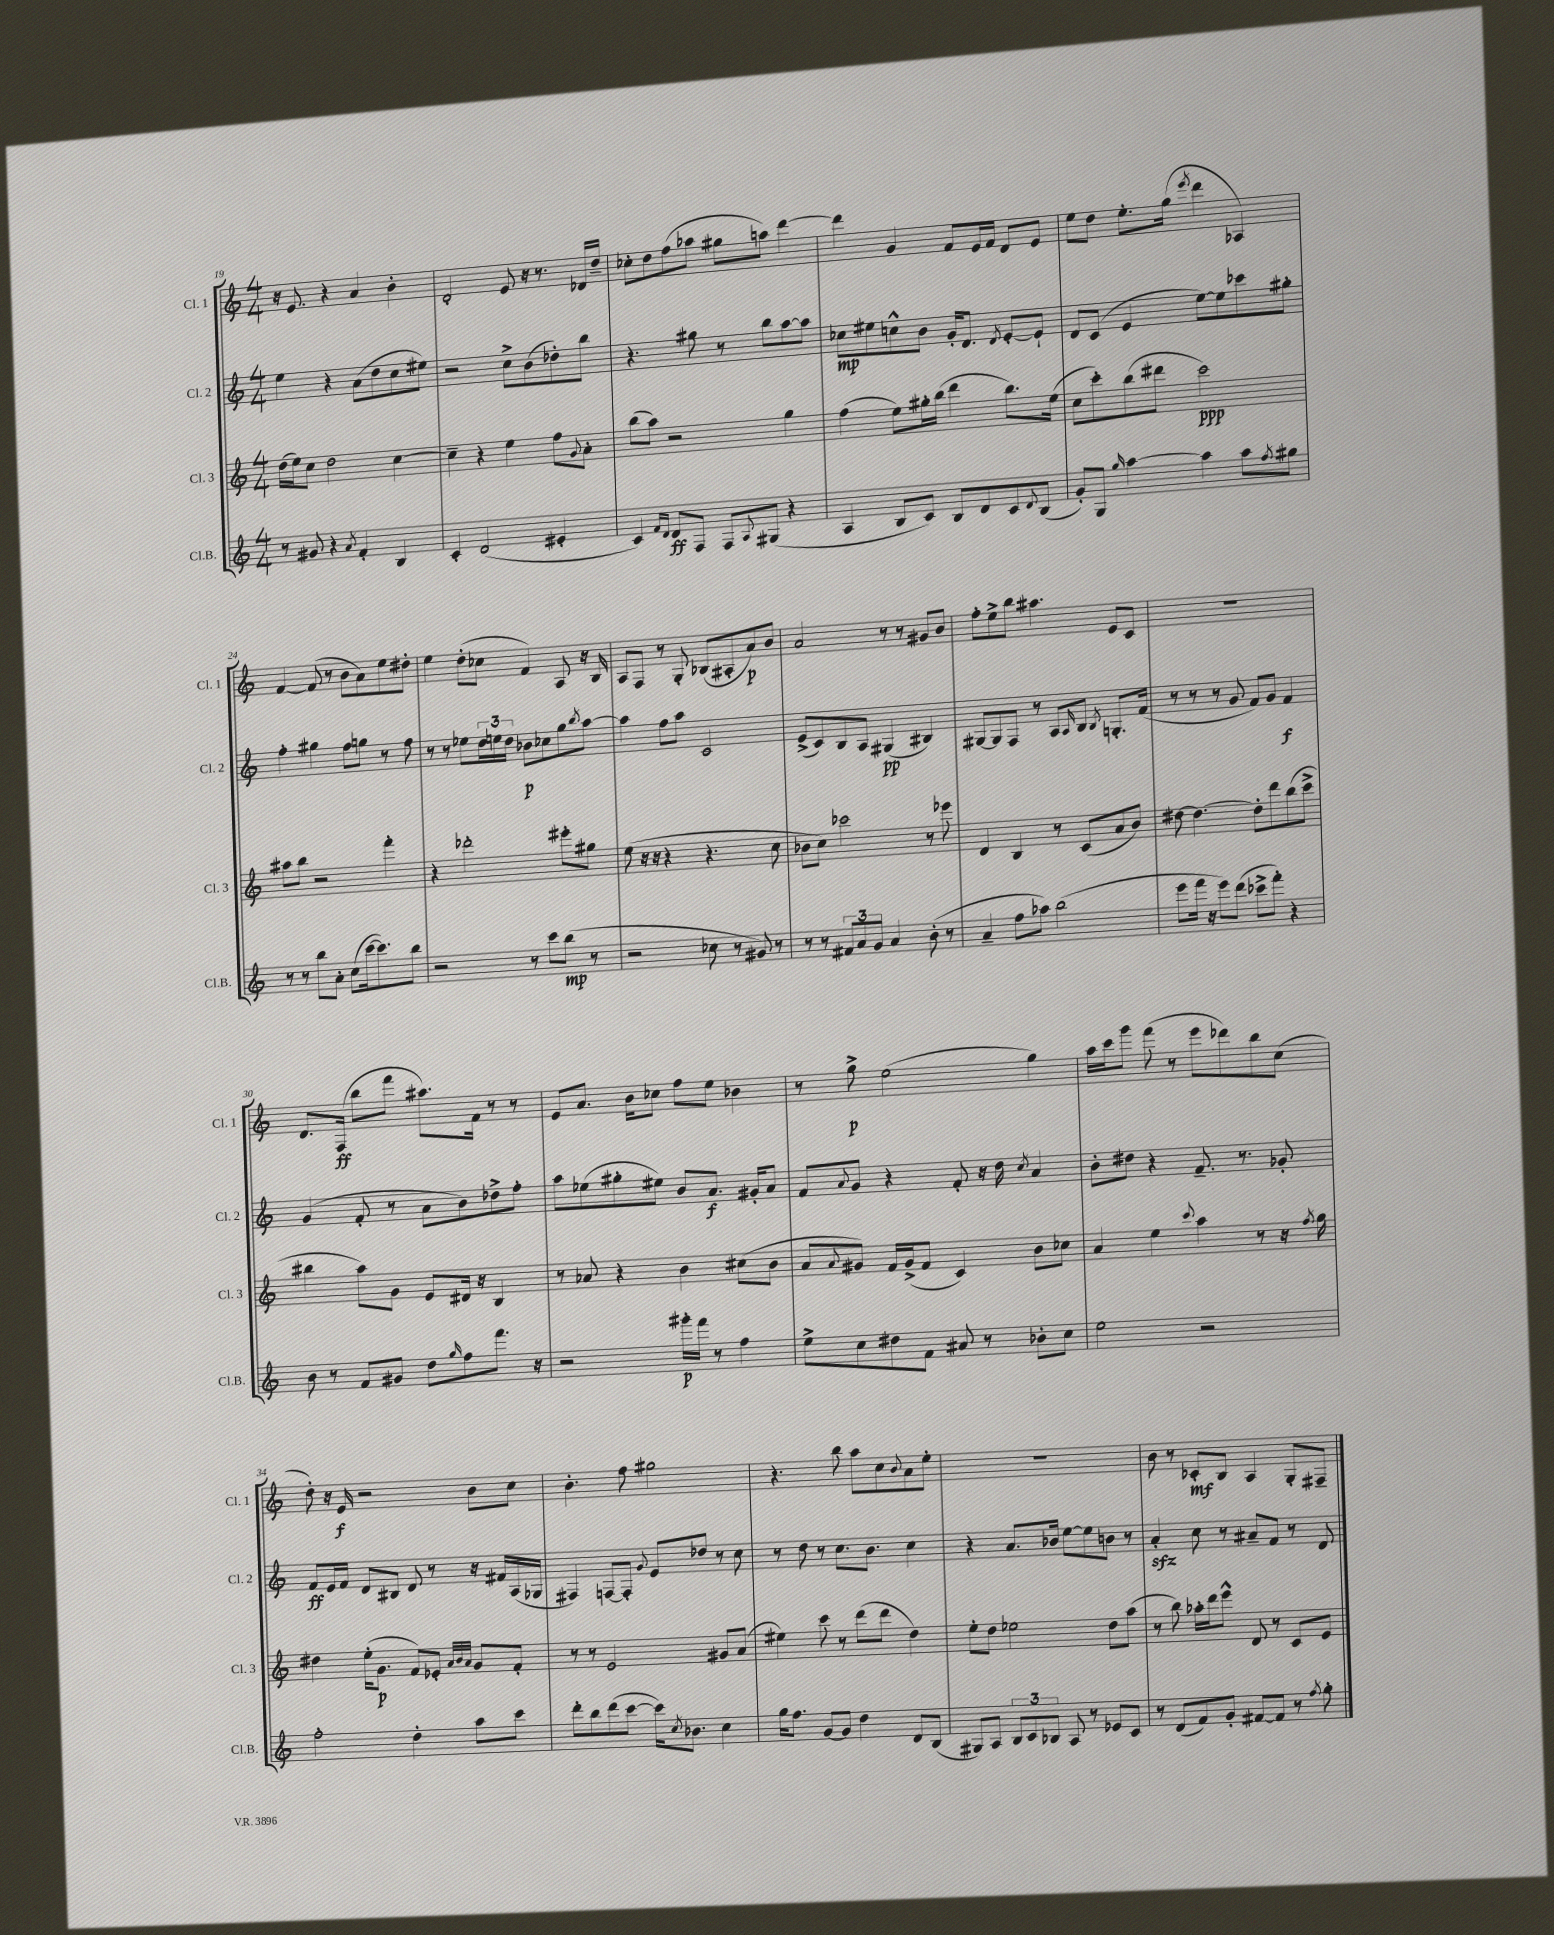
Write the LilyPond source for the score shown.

<<
\new StaffGroup <<
\new Staff = "s0" \with { instrumentName = "Cl. 1" shortInstrumentName = "Cl. 1" } {
    \clef treble \key c \major \numericTimeSignature \time 4/4
    r16 e'8. r4 a'4 b'4-. |
    d'2-. e'8 r16 r8. des'16 d''16-- |
    ces''8-. d''8 f''8( aes''8 gis''8 a''8) d'''4~ |
    d'''4 g'4 f'8 e'16 f'16 d'8 e'8 |
    e''8 d''8 e''8.-. g''16( \acciaccatura { e'''8 } d'''4 aes4) |
    f'4~ f'8( r8 b'8 a'8) e''8 dis''8-. |
    e''4 d''8-.( ces''8 f'4) a8 r16 b16 |
    a8 f8 r8 g8-. bes8( ais8-. a'8\p) b'8 |
    a'2 r8 r8 gis'8 b'8 |
    f''8-. e''8-> b''8 ais''4. e'8 c'8 |
    R1 |
    d'8. f16\ff( b''8 f'''8 ais''8.) f'16 r8 r8 |
    e'8 a'8. b'16 ces''8 f''8 e''8 bes'4 |
    r8 g''8->\p e''2( g''4) |
    a''16 c'''16 g'''8 f'''8( r8 e'''8 des'''8) b''8 c''8( |
    d''8-.) r16 e'16\f r2 b'8 c''8 |
    b'4.-. f''8 gis''2 |
    r4. b''8 a''8 c''8 \appoggiatura { b'8 } a'8 e''8-. |
    R1 |
    b'8 r8 ces'8-.\mf b8 a4 g8-. fis8-- \bar "|." |
}
\new Staff = "s1" \with { instrumentName = "Cl. 2" shortInstrumentName = "Cl. 2" } {
    \clef treble \key c \major \numericTimeSignature \time 4/4
    e''4 r4 a'8( d''8 c''8 eis''8) |
    r2 c''8-> b'8( des''8-.) b''8 |
    r4. gis''8 r8 b''8 a''8~ a''8 |
    ces''8\mp eis''8 c''8-^ b'8 g'16-. d'8. \acciaccatura { d'8 } e'8~-. e'8-! |
    d'8 c'8( e'4 e''8~) e''8 ces'''8 gis''8-. |
    f''4-. gis''4 f''8 g''8 r8 f''8 |
    r8 r8 ees''8 \tuplet 3/2 { d''16 e''16 d''16 } bes'8\p ces''8 g''8 \acciaccatura { b''8 } a''8~ |
    a''4 f''8 a''8 c'2 |
    e'8->( c'8) b8 a8 gis4\pp( bis4) |
    gis8~ gis8 f8 r8 a8 \grace { a16 } b8 \acciaccatura { b8 } g8.-. f'16( |
    r8 r8 r8 g'8 f'8) g'8 f'4\f |
    g'4( f'8-. r8 a'8 b'8) des''8-> f''8-. |
    a''8 ees''8( gis''8-. eis''8) b'8 a'8.\f gis'16-. a'8 |
    f'8 \appoggiatura { a'8 } g'8 r4 f'8-. r16 d''16 \acciaccatura { c''8 } a'4 |
    b'8-. dis''8 r4 f'8.-- r8. ges'8-. |
    f'8\ff e'16 f'16 d'8 bis8 d'8 r8 r16 fis'16 a16( ges16 |
    fis4) f8~ f8-. \appoggiatura { g'8 } e'8 des''8 r8 c''8 |
    r8 d''8 r8 c''8. b'8. c''4 |
    r4 a'8. bes'16 e''8~ e''8 b'8 r8 |
    a'4-.\sfz c''8 r8 ais'8-- f'8 r8 d'8 \bar "|." |
}
\new Staff = "s2" \with { instrumentName = "Cl. 3" shortInstrumentName = "Cl. 3" } {
    \clef treble \key c \major \numericTimeSignature \time 4/4
    d''16( e''16) c''8 d''2 c''4~ |
    c''4-- r4 e''4 f''8 \appoggiatura { g'8 } a'8-. |
    b''8( a''8) r2 g''4 |
    f''4( e''8) gis''16-. b''16( d'''4 b''8.) e''16( |
    c''8 c'''8-.) b''8( dis'''8 c'''2\ppp) |
    ais''8 b''8 r2 f'''4-. |
    r4 des'''2-. eis'''8-. gis''8 |
    e''8( r16 r16 r4 r4. c''8 |
    bes'8 c''8) ces'''2 r8 ees'''8 |
    d'4 b4 r8 c'8( a'8 b'8) |
    dis''8~ dis''4.~ dis''8-. d'''8 b''8( c'''8-> |
    bis''4 a''8) g'8 e'8 dis'16 r16 b4 |
    r8 aes'8 r4 b'4 cis''8( b'8 |
    a'8 \appoggiatura { a'8 } gis'8) f'16 gis'16->( f'8 c'4) b'8 ces''8 |
    a'4 e''4 \appoggiatura { c'''8 } a''4 r8 r16 \acciaccatura { f''8 } g''16 |
    dis''4 e''16-.( g'8.\p f'8) ees'8-. \grace { a'32 b'32 a'32 } g'8 f'8-. |
    r8 r8 e'2 gis'8 a'8( |
    eis''4) c'''8 r8 d'''8( d'''8 d''4) |
    e''8-. d''8 ees''2 d''8 a''8( |
    r8 b''8) aes''16-. d'''16 e'''8-^ d'8 r8 c'8 e'8 \bar "|." |
}
\new Staff = "s3" \with { instrumentName = "Cl.B." shortInstrumentName = "Cl.B." } {
    \clef treble \key c \major \numericTimeSignature \time 4/4
    r8 gis'8 r4 \acciaccatura { a'8 } f'4-. b4 |
    c'4-. d'2( eis'4-. |
    c'4) \grace { f'16 d'16 } d'8\ff f8 f8 \appoggiatura { a8 } gis8( r4 |
    a4 b8 c'8) b8 d'8 c'8 \appoggiatura { d'8 } b8( |
    g'8-.) g8 \grace { g''16 } a''4~ a''4 a''8 \acciaccatura { f''8 } gis''8 |
    r8 r8 b''8 a'8-. c''8( c'''16~ c'''8.) b''8 |
    r2 r8 c'''8 b''8\mp( r8 |
    r2 ces''8 r8 gis'8) r8 |
    r8 r8 \tuplet 3/2 { fis'8 a'8 g'8 } a'4 b'8-.( r8 |
    a'4-- f''8 aes''8) b''2( |
    e'''8 f'''16 r16 e'''8) d'''8( ces'''8-> f'''8-.) r4 |
    b'8 r8 f'8 gis'8 d''8 \grace { g''16 } f''8 f'''8. r16 |
    r2 gis'''16-.\p f'''16 r8 f''4 |
    e''8-> c''8 dis''8 f'8 ais'8 r8 bes'8-. c''8 |
    e''2 r2 |
    f''2-. d''4-. a''8 c'''8 |
    d'''8-. b''8 d'''8( c'''8~ c'''16) \acciaccatura { c''8 } bes'8. c''4 |
    g''16 f''8. g'8~ g'8 d''4 d'8 b8( |
    gis8) a8 \tuplet 3/2 { b8 c'8 bes8 } a8 r8 ees'8 c'8 |
    r8 d'8( f'8) g'8-. fis'8~ fis'8 r8 \acciaccatura { f''8 } g''8-. \bar "|." |
}
>>
>>
\layout { \context { \Score currentBarNumber = #19 } }
